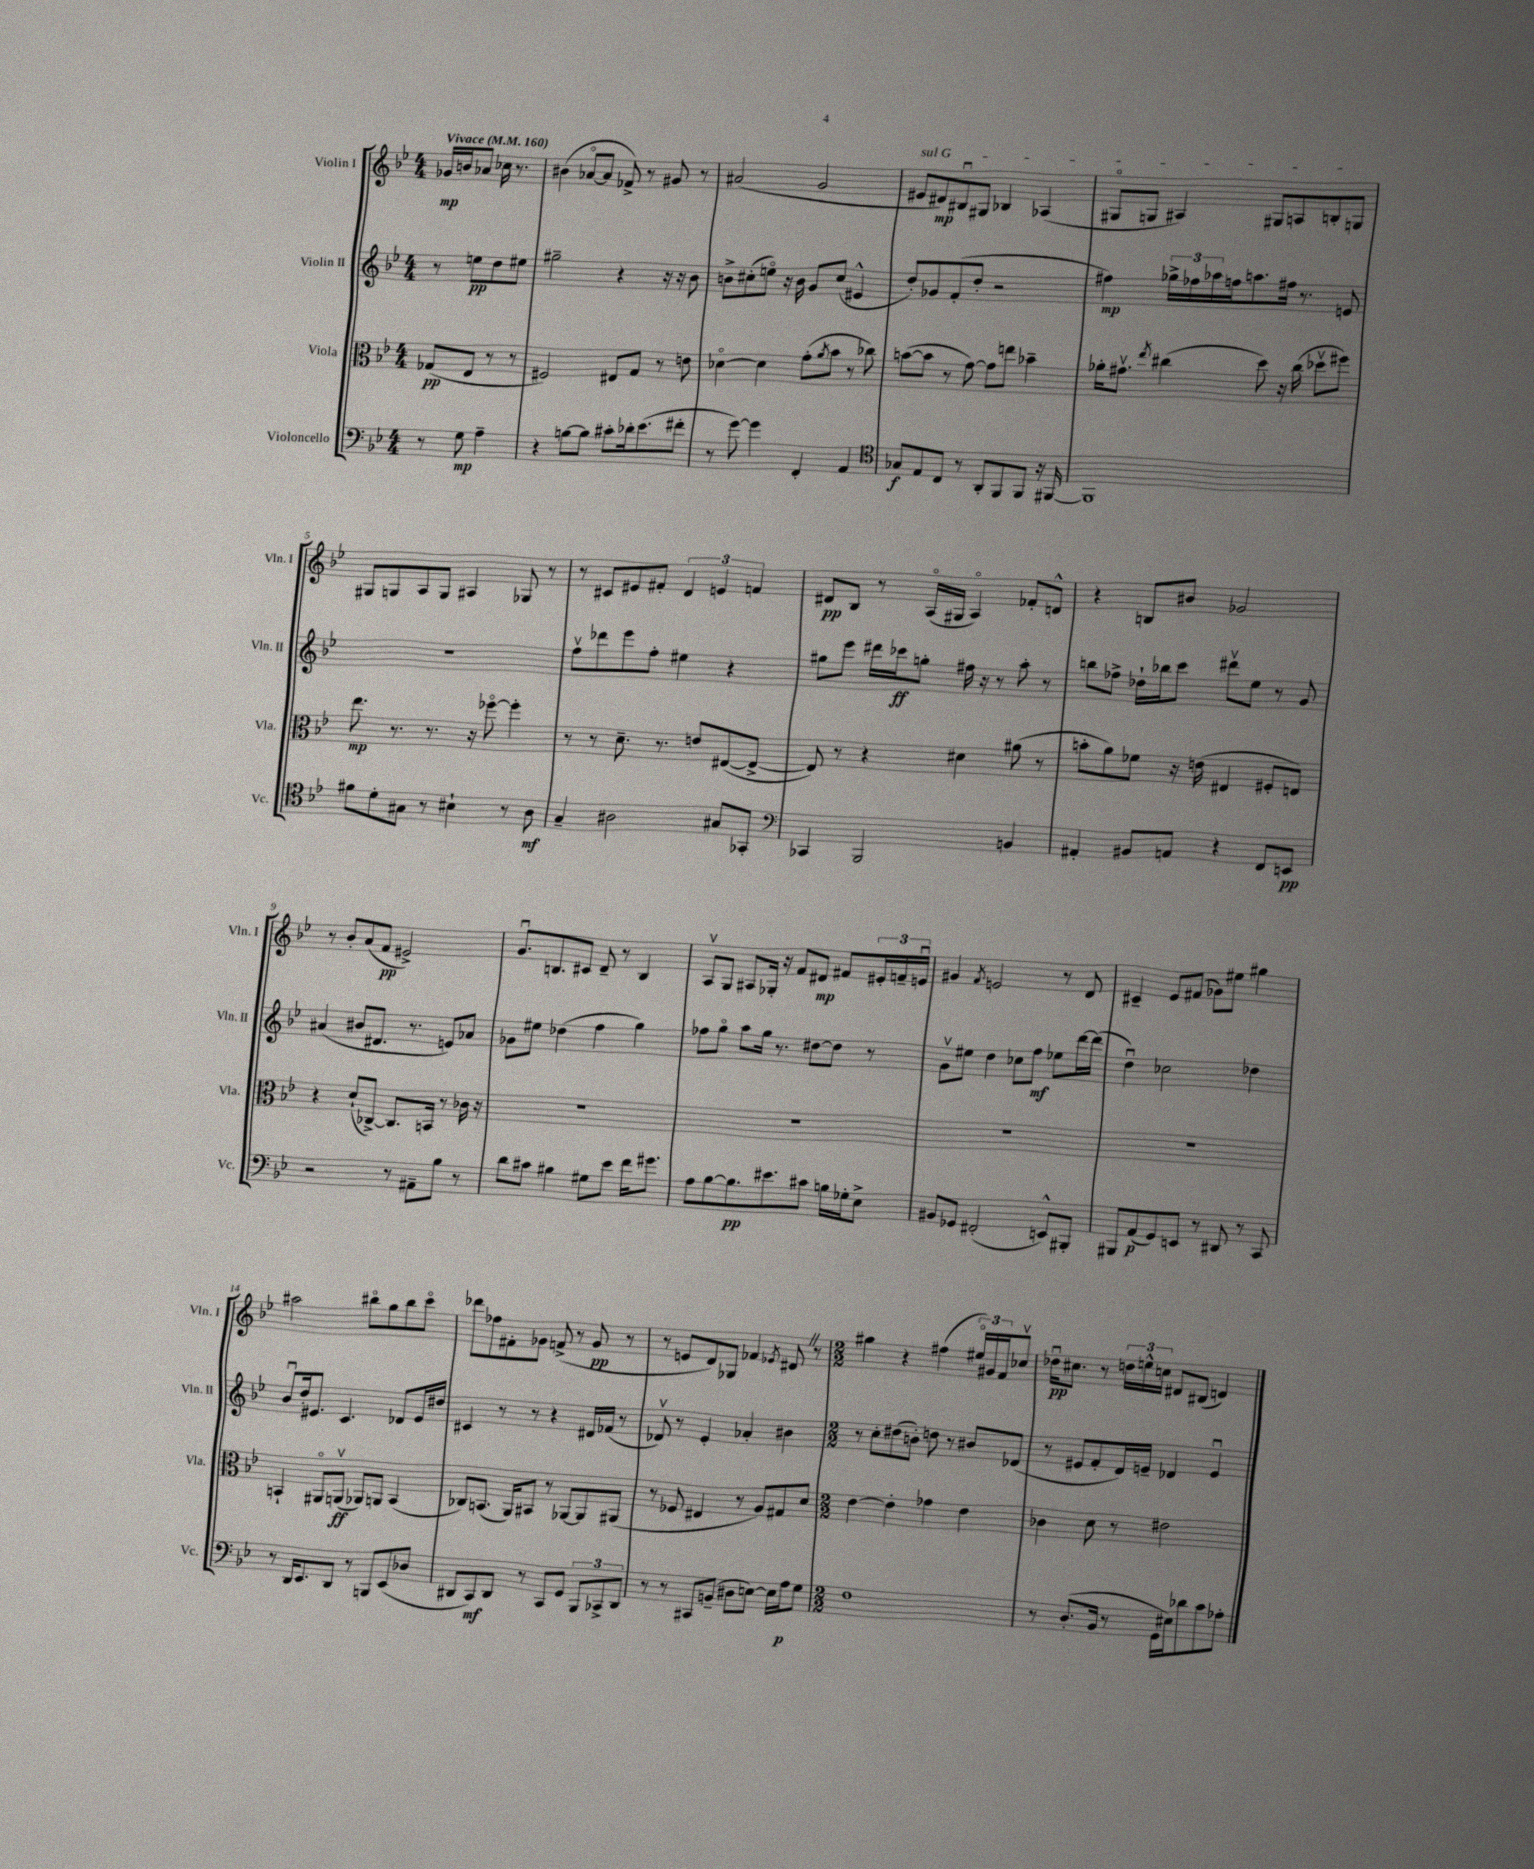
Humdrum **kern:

**kern	**dynam	**kern	**dynam	**kern	**dynam	**kern	**dynam
*part4	*part4	*part3	*part3	*part2	*part2	*part1	*part1
*staff4	*staff4	*staff3	*staff3	*staff2	*staff2	*staff1	*staff1
*I"Violoncello	*	*I"Viola	*	*I"Violin II	*	*I"Violin I	*
*I'Vc.	*	*I'Vla.	*	*I'Vln. II	*	*I'Vln. I	*
*clefF4	*	*clefC3	*	*clefG2	*	*clefG2	*
*k[b-e-]	*	*k[b-e-]	*	*k[b-e-]	*	*k[b-e-]	*
*M4/4	*	*M4/4	*	*M4/4	*	*M4/4	*
*MM160	*	*MM160	*	*MM160	*	*MM160	*
=	=	=	=	=	=	=	=
!	!	!	!	!	!	!LO:TX:a:B:t=Vivace	!
8r	.	(8G-X/L	pp	8r	.	16g-X/LL	mp
.	.	.	.	.	.	16bn/J	.
8G\	mp	8E-/J	.	8een\L	pp	8a-X/J	.
4A~\	.	8r	.	8dd\	.	16cc-X\	.
.	.	.	.	.	.	8.r	.
.	.	8r	.	8ee#X\J	.	.	.
=1	=1	=1	=1	=1	=1	=1	=1
4r	.	2F#X/)	.	2gg#X~\	.	(4b#X\	.
[8Bn\L	.	.	.	.	.	[8a-X/L	.
8B\J]	.	.	.	.	.	8a-/J]	.
8c#X'\L	.	8E#X/L	.	4r	.	8f-X^/)	.
16d-X'\k	.	8G/J	.	.	.	8r	.
(8.e-\	.	.	.	.	.	.	.
.	.	8r	.	16r	.	8g#X/	.
.	.	.	.	16r	.	.	.
8f#X'\J	.	8en\	.	8b-\	.	8r	.
=2	=2	=2	=2	=2	=2	=2	=2
8r	.	[4d-X\	.	8bn^\L	.	(2a#X/	.
[8g\)	.	.	.	(8cc#X'\	.	.	.
4g\]	.	4d-\]	.	8een\J)	.	.	.
.	.	.	.	16r	.	.	.
.	.	.	.	16b\	.	.	.
4FF'/	.	(8g'\L	.	8g/L	.	2g/	.
.	.	8qa/	.	.	.	.	.
.	.	8b-\J	.	(8cc#/J	.	.	.
4AA/	.	8r	.	4e#X^^/	.	.	.
.	.	8cc-X\)	.	.	.	.	.
=3	=3	=3	=3	=3	=3	=3	=3
*clefC4	*	*	*	*	*	*	*
!	!	!	!	!	!	!LO:TX:a:i:t=sul G	!
8G-X/L	f	([8bn\L	.	8dd'/L)	.	8e#X/L	.
8E-/	.	8b\J]	.	8g-X/	.	8d#X/)	mp
8C/J	.	8r	.	(8f'/	.	8B#Xu/	.
8r	.	[8g\)	.	8dd'/J	.	8G#X/J	.
8AA'/L	.	8g\L]	.	2r	.	4B-X/	.
8FF/	.	8een\J	.	.	.	.	.
8FF/J	.	4b-X~\	.	.	.	(4A-X/	.
16r	.	.	.	.	.	.	.
[16FF#X/	.	.	.	.	.	.	.
=4	=4	=4	=4	=4	=4	=4	=4
1FF#]	.	16a-X'\KL	.	4ff#X\)	mp	8G#X/L	.
.	.	8.g#Xv\J	.	.	.	.	.
.	.	.	.	.	.	8Gn/J	.
.	.	8qee-/	.	.	.	.	.
.	.	(4cc#X\	.	24gg-X^\LL	.	4A#X/)	.
.	.	.	.	24ff-X\	.	.	.
.	.	.	.	24aa-X\	.	.	.
.	.	.	.	16ffn\J	.	.	.
.	.	.	.	8.aan\	.	.	.
.	.	8dd\)	.	.	.	8G#X/L	.
.	.	16r	.	16ff#X\Jk	.	8An/	.
.	.	(16cc#\	.	8.r	.	.	.
.	.	8dd-Xv\L	.	.	.	8Bn'/	.
.	.	8ff#X\J)	.	8en/	.	8Gn/J	.
!!LO:LB:g=z
=5	=5	=5	=5	=5	=5	=5	=5
8f#X\L	.	8.ee-\	mp	1r	.	8G#X/L	.
8d'\	.	.	.	.	.	8Gn/	.
.	.	8.r	.	.	.	.	.
8G#X\J	.	.	.	.	.	8A/	.
8r	.	8.r	.	.	.	8G/J	.
4B#X`\	.	.	.	.	.	4A#X/	.
.	.	16r	.	.	.	.	.
.	.	[8ff-X\	.	.	.	.	.
8r	.	4ff-'\]	.	.	.	8G-X/	.
8A\	mf	.	.	.	.	8r	.
=6	=6	=6	=6	=6	=6	=6	=6
4G~/	.	8r	.	8ffv\L	.	8r	.
.	.	8r	.	8ddd-X\	.	8c#X/L	.
2A#X\	.	8.d~\	.	8eee-\	.	8e#X/	.
.	.	.	.	8ff'\J	.	8f#X'/J	.
.	.	8.r	.	.	.	.	.
.	.	.	.	4ee#X\	.	6d/	.
.	.	8en/L	.	.	.	.	.
.	.	.	.	.	.	6en/	.
8G#X/L	.	([8E#X/	.	4r	.	.	.
.	.	.	.	.	.	6fn/	.
8GG-X'/J	.	8E#^/J_	.	.	.	.	.
=7	=7	=7	=7	=7	=7	=7	=7
*clefF4	*	*	*	*	*	*	*
4CC-X/	.	8E#/])	.	8gg#X\L	.	8d#X/L	pp
.	.	8r	.	8eee-\J	.	8B-/J	.
2BBB-/	.	4r	.	16ddd#X\LL	.	8r	.
.	.	.	.	16ccc-X\J	ff	.	.
.	.	.	.	8ggn'\J	.	(16A/LL	.
.	.	.	.	.	.	16G#X/JJ	.
.	.	4d#X\	.	16ff#X\	.	4A/)	.
.	.	.	.	16r	.	.	.
.	.	.	.	8r	.	.	.
4BBn/	.	(8a#X\	.	8aa'\	.	8f-X'/L	.
.	.	8r	.	8r	.	8dn^^/J	.
=8	=8	=8	=8	=8	=8	=8	=8
4AA#X'/	.	8bn'\L	.	8bbn\L	.	4r	.
.	.	8a\)	.	8ff-X^\J	.	.	.
8BB#X/L	.	8f-X\J	.	16dd-X`\LL	.	8Bn/L	.
.	.	.	.	16bb-X\J	.	.	.
8AAn/J	.	16r	.	8ccc\J	.	8b#X/J	.
.	.	(16en\	.	.	.	.	.
4r	.	4E#X/	.	8ddd#Xv\L	.	2g-X/	.
.	.	.	.	8ee-\J	.	.	.
8FF/L	.	8F#X'/L	.	8r	.	.	.
8EEn/J	pp	8En/J)	.	8g/	.	.	.
!!LO:LB:g=z
=9	=9	=9	=9	=9	=9	=9	=9
2r	.	4r	.	(4a#X/	.	8r	.
.	.	.	.	.	.	8b-'/L	.
.	.	(8d`/L	.	8b#X/L	.	(8a/	.
.	.	[8C-X^/J)	.	8.d#X/J	.	8f/J	pp
8r	.	8.C-/L]	.	.	.	2e#X^/)	.
.	.	.	.	8.r	.	.	.
8AA#X~\L	.	.	.	.	.	.	.
.	.	16BBn/Jk	.	.	.	.	.
8B-\J	.	8r	.	8en/L)	.	.	.
8r	.	16c-X\	.	8a-X/J	.	.	.
.	.	16r	.	.	.	.	.
=10	=10	=10	=10	=10	=10	=10	=10
8d\L	.	1r	.	8g-X\L	.	8.gu/L	.
8c#X\J	.	.	.	8ee#X\J	.	.	.
.	.	.	.	.	.	8.Bn/	.
4B#X\	.	.	.	(4dd-X\	.	.	.
.	.	.	.	.	.	8c#X/J	.
8G#X\L	.	.	.	4ff\	.	8d~/	.
8e-\J	.	.	.	.	.	8r	.
16f\KL	.	.	.	4gg\)	.	4B/	.
8.g#X\J	.	.	.	.	.	.	.
=11	=11	=11	=11	=11	=11	=11	=11
8A\L	.	1r	.	8ff-X\L	.	8Av/L	.
[8B-\	.	.	.	8gg\J	.	8G/J	.
8.B-\]	pp	.	.	8aa\L	.	8A#X/L	.
.	.	.	.	16gg\Jk	.	16G-X'/Jk	.
8.e#X\	.	.	.	8.r	.	16r	.
.	.	.	.	.	.	8f/L	.
8c#X\J	.	.	.	[8dd#X\L	.	8d#X/J	mp
16Bn\LL	.	.	.	8dd#\J]	.	8f#X/L	.
16G-X'\J	.	.	.	.	.	.	.
8E-^\J	.	.	.	8r	.	24e#X'/L	.
.	.	.	.	.	.	24fn~/	.
.	.	.	.	.	.	24enu/JJ	.
=12	=12	=12	=12	=12	=12	=12	=12
8BB#X/L	.	1r	.	8gv\L	.	4g#X/	.
8GG-X/J	.	.	.	8ee#X\J	.	.	.
.	.	.	.	.	.	8qf/	.
(2FF#X'/	.	.	.	4dd\	.	2en/	.
.	.	.	.	8cc-X\L	.	.	.
.	.	.	.	8ff\J	mf	.	.
8EEn^^/L)	.	.	.	8ee-X\L	.	8r	.
8BBB#X'/J	.	.	.	[16ddd\L	.	8d/	.
.	.	.	.	(16ddd\JJ]	.	.	.
=13	=13	=13	=13	=13	=13	=13	=13
8BBB#X/L	.	1r	.	4ddu\)	.	4c#X~/	.
(8AA/	p	.	.	.	.	.	.
8GG/)	.	.	.	2cc-X\	.	8e-/L	.
8EEn/J	.	.	.	.	.	(8f#X/J	.
8r	.	.	.	.	.	8g-X\L)	.
8DD#X/	.	.	.	.	.	8ee#X\J	.
8r	.	.	.	4dd-X\	.	4gg#X\	.
8CC/	.	.	.	.	.	.	.
!!LO:LB:g=z
=14	=14	=14	=14	=14	=14	=14	=14
8r	.	4BBn`/	.	8b-u/L	.	2aa#X\	.
16DD/KL	.	.	.	16dd'/k	.	.	.
8.EE-/	.	.	.	8.e#X/J	.	.	.
.	.	8AA#X/L	.	.	.	.	.
8DD/J	.	(8AAnv/J	ff	4.c/	.	.	.
8r	.	8AA-X/L)	.	.	.	8bb#X\L	.
8BBBn/L	.	8AAn/J	.	.	.	8gg\	.
(8EE-/	.	(4BB/	.	8d-X/L	.	8bb#\	.
8D-X/J	.	.	.	16e#/L	.	8ccc\J	.
.	.	.	.	16dd#X/JJ	.	.	.
=15	=15	=15	=15	=15	=15	=15	=15
8DD#X/L	.	8C-X/L)	.	4c#X/	.	8ddd-X\L	.
8CC/)	mf	(8.BBn/J	.	.	.	8ff-X\	.
8DD#/J	.	.	.	8r	.	8f#X'\	.
.	.	16AA/KL)	.	.	.	.	.
8r	.	8BB#X/J	.	8r	.	8g-X\J	.
8CC/L	.	8r	.	4r	.	(8fn^/	.
8GG/J	.	[8AA-X/L	.	.	.	8r	.
12BBB-/L	.	8AA-/]	.	16d#X/LL	.	8g-/	pp
.	.	.	.	(16f-X/JJ	.	.	.
12CC-X^/	.	.	.	.	.	.	.
.	.	(8AA#X/J	.	8r	.	8r	.
12DD#/J	.	.	.	.	.	.	.
=16	=16	=16	=16	=16	=16	=16	=16
8r	.	8r	.	8d-Xv/)	.	8r	.
8r	.	8F-X/	.	8r	.	8en/L	.
8CC#X/L	.	4E#X/	.	4e-'/	.	8d/)	.
(8BBn~/J	.	.	.	.	.	8G-X/J	.
8D#X\L	.	8r	.	4a-X'/	.	4f-X/	.
[8En\J)	.	8A/L)	.	.	.	.	.
.	.	.	.	.	.	8qe-X/	.
16E\LL]	.	8G#X/	.	4b#X\	.	8d#XZ/	.
16A\J	p	.	.	.	.	.	.
8G\J	.	8d/J	.	.	.	8r	.
=17	=17	=17	=17	=17	=17	=17	=17
*M2/2	*	*M2/2	*	*M2/2	*	*M2/2	*
1F	.	[4e-\	.	8r	.	4gg#X\	.
.	.	.	.	8cc'\L	.	.	.
.	.	4e-'\]	.	(8dd#X\	.	4r	.
.	.	.	.	8bn'\J)	.	.	.
.	.	4g-X\	.	8ddn\	.	(4ff#X\	.
.	.	.	.	8r	.	.	.
.	.	4e-\	.	8b#X/L	.	24ee#X/LL)	.
.	.	.	.	.	.	24g#X/	.
.	.	.	.	.	.	24f/J	.
.	.	.	.	(8d-X/J	.	8cc-Xv/J	.
=18	=18	=18	=18	=18	=18	=18	=18
8r	.	4c-X\	.	8r	.	16dd-Xu\KL	pp
.	.	.	.	.	.	8.cc#X\J	.
(8.D'/L	.	.	.	8e#X/L	.	.	.
.	.	8d\	.	8f'/	.	8r	.
16BB-/Jk	.	.	.	.	.	.	.
8r	.	8r	.	16d/L)	.	24ddn\LL	.
.	.	.	.	.	.	24een^^\	.
.	.	.	.	16en~/JJ	.	.	.
.	.	.	.	.	.	24ccn\JJ	.
16GG\LL	.	2e#X\	.	4d-X/	.	8d#X/L	.
16E#X\J)	.	.	.	.	.	.	.
8d-X\	.	.	.	.	.	(8B#X/J	.
8c\	.	.	.	4eu/	.	4dn/)	.
8A-X'\J	.	.	.	.	.	.	.
==	==	==	==	==	==	==	==
*-	*-	*-	*-	*-	*-	*-	*-
